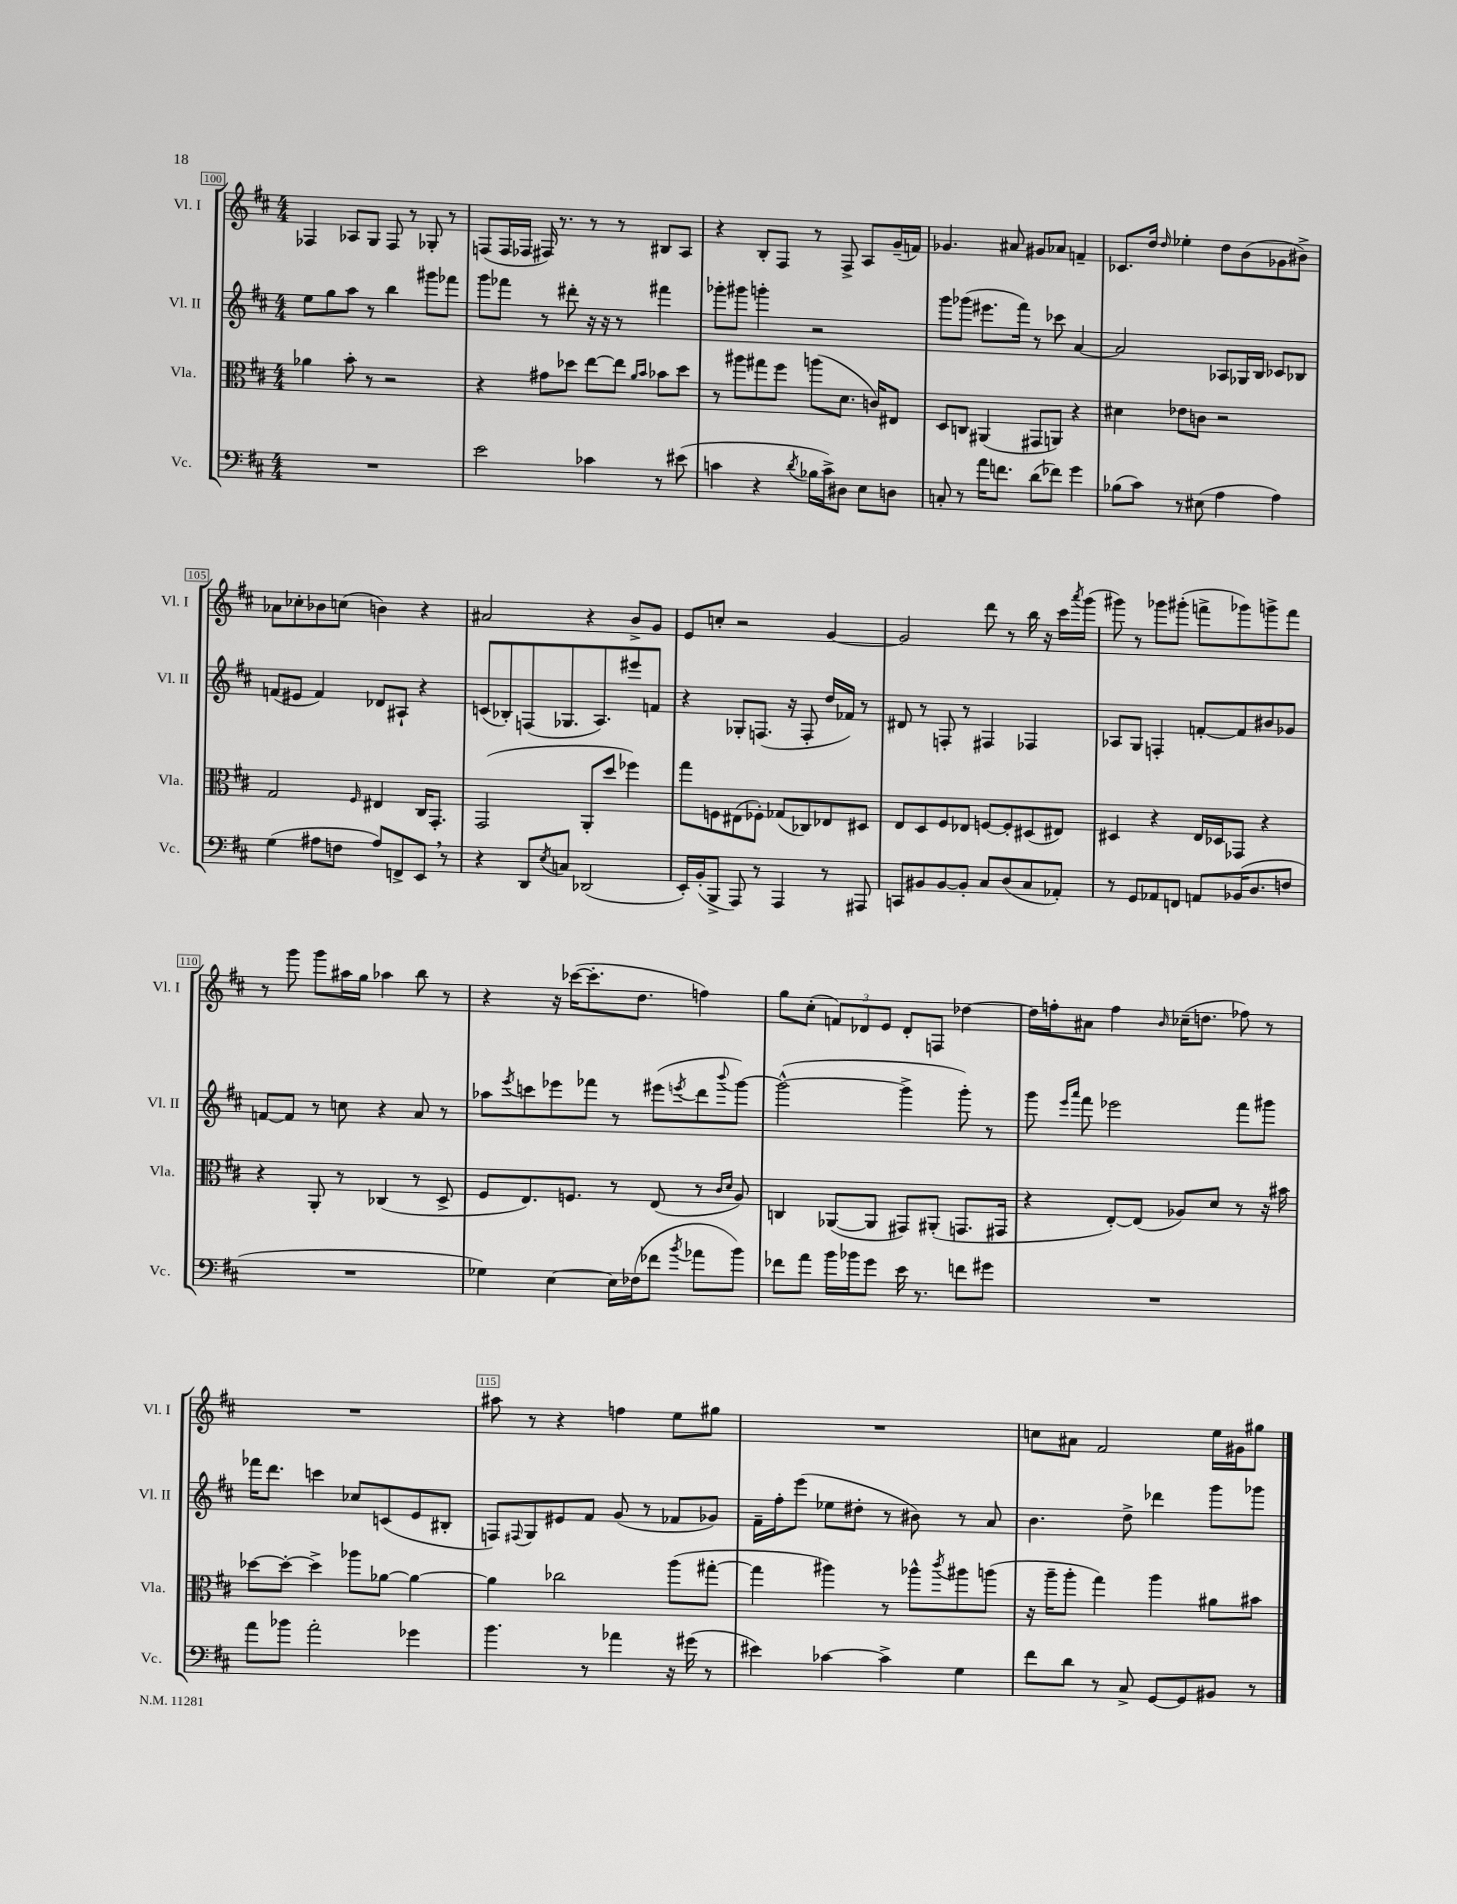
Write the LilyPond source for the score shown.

<<
\new StaffGroup <<
\new Staff = "s0" \with { instrumentName = "Vl. I" shortInstrumentName = "Vl. I" } {
    \clef treble \key d \major \numericTimeSignature \time 4/4
    fes4 aes8 g8 fes8 r8 ges8-. r8 |
    f8( f16 fes16 fis16) r8. r8 r8 bis8 a8 |
    r4 b8-. fis8 r8 fis8-> a8 g'16--( f'16) |
    ges'4. ais'8 gis'8 aes'8 f'4-- |
    ces'8. d''16 \grace { d''16 } ees''4-. d''8 b'8( ges'8 bis'8->) |
    aes'8 ces''8-. bes'8 c''8( b'4) r4 |
    ais'2 r4 b'8-> g'8 |
    e'8 c''8-. r2 g'4~ |
    g'2 d'''8 r8 b''16 r16 cis'''16 \acciaccatura { a'''8 } g'''16( |
    gis'''8) r8 ges'''8 gis'''8-.( f'''8-> ges'''8) g'''8-> f'''8 |
    r8 g'''8 g'''8 ais''16 g''16 aes''4 b''8 r8 |
    r4 r16 ces'''16~( ces'''8.-. d''8. f''4) |
    g''8 cis''8-.( \tuplet 3/2 { f'8) des'8 e'8 } des'8-. f8 des''4~ |
    des''16 f''16-. ais'8 f''4 \grace { b'16 } ces''16--( d''8. fes''8) r8 |
    R1 |
    ais''8 r8 r4 f''4 e''8 gis''8 |
    R1 |
    c''8 ais'8 fis'2 e''16 gis'16 gis''8 \bar "|." |
}
\new Staff = "s1" \with { instrumentName = "Vl. II" shortInstrumentName = "Vl. II" } {
    \clef treble \key d \major \numericTimeSignature \time 4/4
    e''8 g''8 a''8 r8 b''4 gis'''8 fes'''8 |
    g'''8 fes'''8 r8 dis'''8-. r16 r16 r8 fis'''4 |
    ges'''8-. gis'''8 g'''4-. r2 |
    g'''8 ges'''8( eis'''8. fis'''16) r8 ces'''8 a'4~ |
    a'2 aes8 ges16 b16 ces'8 bes8 |
    f'8( eis'8 f'4) des'8 ais8-! r4 |
    c'8( bes8-.) f8( ges8. a8.) eis'''8 f'8 |
    r4 ges8-. f8.( r16 f8-. d''16 fes'16) r8 |
    dis'8 r8 f8-. r8 fis4 fes4 |
    aes8 g8 f4-. f'8~-. f'8 bis'8 ges'8 |
    f'8~ f'8 r8 c''8 r4 a'8 r8 |
    aes''8 \acciaccatura { e'''8 } c'''8 ees'''8 fes'''8 r8 eis'''8( \acciaccatura { e'''8 } d'''8 \appoggiatura { b'''8 } g'''8~) |
    g'''2~-^( g'''4-> g'''8-.) r8 |
    g'''8 \grace { e'''16 a'''16 } fis'''8 ees'''2 fis'''8 gis'''8 |
    fes'''16 d'''8. c'''4 ces''8 c'8( e'8 bis8-. |
    f8) \appoggiatura { fis8 } g8 eis'8 fis'8 g'8( r8 fes'8 ges'8) |
    fis'16-- fis''16-. e'''8( ees''8 dis''8-. r8 bis'8) r8 a'8 |
    b'4. d''8-> des'''4 g'''8 ges'''8 \bar "|." |
}
\new Staff = "s2" \with { instrumentName = "Vla." shortInstrumentName = "Vla." } {
    \clef alto \key d \major \numericTimeSignature \time 4/4
    aes'4 b'8-. r8 r2 |
    r4 gis'8 des''8 e''8~ e''8 \grace { a'16 b'16 } bes'8 des''8 |
    r8 ais''8 gis''8 fis''8 a''8( d'8. c'16) eis8 |
    d8 c8 ais,4( gis,8 a,8) r4 |
    dis'4 ees'8 c'8 r2 |
    g2 \grace { fis16 } eis4 cis16 g,8.-. |
    g,2( a,8-. d''8 fes''4) |
    g''8 f8 eis8( fes8-.) ges8( ces8) ees8 dis8 |
    e8 d8 fis8 ees8 f8~ f8-. dis8( eis8) |
    dis4 r4 e16 des16 ges,8 r4 |
    r4 a,8-. r8 ces4( r8 d8-> |
    fis8 e8.) f8. r8 e8( r8 \grace { cis'16 d'16 } a8) |
    c4 aes,8~( aes,8 gis,8) ais,8-.( g,8. gis,16 |
    r4 e8~-.) e8( aes8) d'8 r8 r16 bis'16 |
    des''8~ des''8~-. des''4-> aes''8 aes'8~ aes'4~ |
    aes'4 ces''2 a''8( gis''8~-. |
    gis''4 ais''4) r8 aes''8-^ \acciaccatura { cis'''8 } ais''8 a''8( |
    r16 a''16-- a''8-. g''4) a''4 ais'8 bis'8 \bar "|." |
}
\new Staff = "s3" \with { instrumentName = "Vc." shortInstrumentName = "Vc." } {
    \clef bass \key d \major \numericTimeSignature \time 4/4
    R1 |
    e'2 ces'4 r8 eis'8( |
    c'4 r4 \acciaccatura { d'8 } bes16 c'16->) dis8 e8 d8 |
    c8-. r8 a'16 f'8. d'8( fes'8) g'4 |
    bes8( cis'8) r8 eis8( a4 a4) |
    g4( ais8 f8 ais8) f,8-> e,8 \breathe r8 |
    r4 d,8 \acciaccatura { e8 } c8 des,2( |
    e,16-.) b,16-.( b,,8-> a,,8) r8 a,,4 r8 ais,,8 |
    c,8 bis,8 bis,8~ bis,8-. cis8 d8( cis8 aes,8-.) |
    r8 g,8 aes,8 f,8 a,8 bes,16( d8. f8 |
    R1 |
    ges4) e4~ e16 fes16( fes'8 \acciaccatura { b'8 } aes'8 b'8) |
    fes'8 a'8 b'16 bes'16 g'8 e'16 r8. f'8 gis'8 |
    R1 |
    a'8 bes'8 a'2-. ges'4 |
    b'4. r8 aes'4 r16 gis'16( r8 |
    eis'4) ces'4~ ces'4-> g4 |
    fis'8 d'8 r8 cis8-> g,8~ g,8 bis,8 r8 \bar "|." |
}
>>
>>
\layout { \context { \Score currentBarNumber = #100 \override BarNumber.break-visibility = ##(#f #t #t) barNumberVisibility = #(every-nth-bar-number-visible 5) \override BarNumber.stencil = #(make-stencil-boxer 0.1 0.3 ly:text-interface::print) } }
